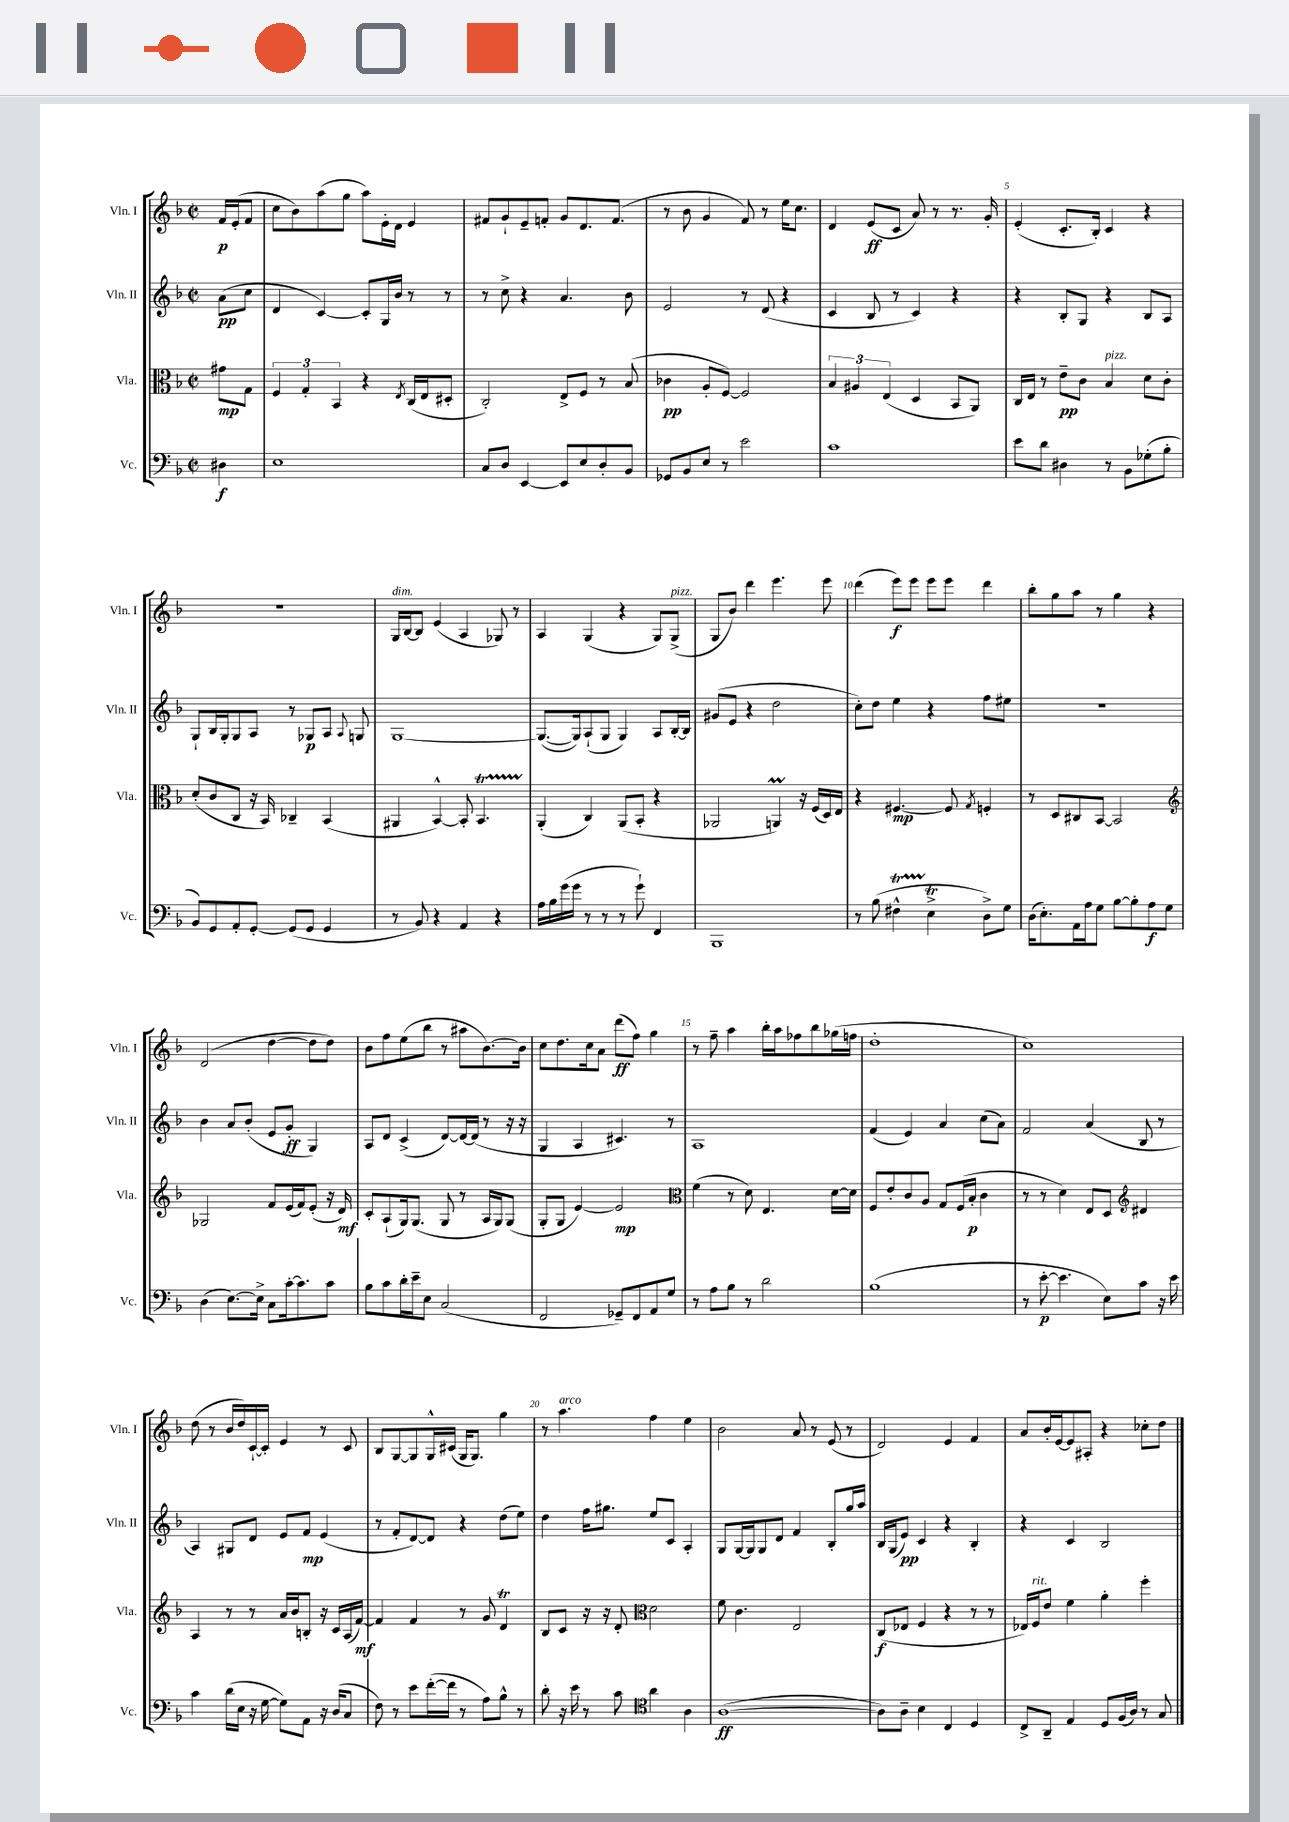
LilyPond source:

<<
\new StaffGroup <<
\new Staff = "s0" \with { instrumentName = "Vln. I" shortInstrumentName = "Vln. I" } {
    \clef treble \key f \major \defaultTimeSignature \time 2/2 \partial 4
    \autoBeamOff f'16[\p e'16-.( f'8] |
    c''8[ bes'8) a''8( g''8] a''8[) e'16-. d'16] e'4 |
    fis'8[ g'8-! e'8-- f'8]-. g'8[ d'8. f'8.]( |
    r8 bes'8 g'4 f'8) r8 e''16[ c''8.] |
    d'4 e'8[\ff( c'8] a'8) r8 r8. g'16-. |
    e'4-.( c'8.[-. bes16]-.) c'4 r4 |
    R1 |
    g16[^\markup { \italic "dim." } bes16~ bes8] e'4( a4 ges8) r8 |
    a4 g4( r4 g8[) g8]->^\markup { \italic "pizz." }( |
    g8[ bes'8]) d'''4 e'''4. e'''8 |
    d'''4( e'''8[\f) e'''8] e'''8[ e'''8] d'''4 |
    bes''8[-. g''8 a''8] r8 g''4 r4 |
    d'2( d''4~ d''8[ d''8]) |
    bes'8[ f''8 e''8( bes''8] r8 ais''8[ bes'8.~) bes'16] |
    c''8[ d''8. c''16 a'8] d'''8[\ff( f''8]) g''4 |
    r8 f''8-- a''4 bes''16[-. a''16 fes''8 bes''8 ges''16( f''16] |
    d''1-. |
    c''1) |
    d''8( r8 bes'16[ d''16) c'16~-! c'16]-. e'4 r8 c'8 |
    bes8[ g8~ g8 g16-^ cis'16]( g16[ g8.]) g''4 |
    r8 a''4.^\markup { \italic "arco" } f''4 e''4 |
    bes'2 a'8 r8 e'8( r8 |
    d'2) e'4 f'4 |
    a'8[ bes'16-. e'16~ e'8 ais8]-. r4 ces''8[-. d''8] \bar "|." |
}
\new Staff = "s1" \with { instrumentName = "Vln. II" shortInstrumentName = "Vln. II" } {
    \clef treble \key f \major \defaultTimeSignature \time 2/2 \partial 4
    \autoBeamOff a'8[\pp( c''8] |
    d'4 c'4~) c'8[-. g16 bes'16] r8 r8 |
    r8 c''8-> r4 a'4. bes'8 |
    e'2 r8 d'8( r4 |
    c'4 bes8 r8 c'4) r4 |
    r4 bes8[-. g8] r4 bes8[ a8] |
    g8[-! bes16 g16-. g8 a8] r8 ges8[\p a8] \appoggiatura { a8 } g8 |
    g1~ |
    g8.[~( g16) a8-!( g8] g4) a8[ bes16~-. bes16] |
    gis'8[( e'8] r4 d''2 |
    c''8[-.) d''8] e''4 r4 f''8[ eis''8] |
    R1 |
    bes'4 a'8[ bes'8]-.( e'8[ g'8]-.\ff g4) |
    a8[ d'8] c'4->( d'8[~) d'16~ d'16]( r8 r16 r16 |
    g4 a4 cis'4.) r8 |
    a1 |
    f'4( e'4) a'4 c''8[( a'8]) |
    f'2 a'4( bes8 r8 |
    a4) gis8[ d'8] e'8[ f'8]\mp e'4( |
    r8 f'8[-. d'8~) d'8] r4 d''8[( e''8]) |
    d''4 f''16[ gis''8.] e''8[ c'8] a4-. |
    g8[ g16~ g16 g8 d'8] f'4 bes8[-. g''16 a''16] |
    bes16[ g16( e'8]\pp) c'4 r4 bes4-. |
    r4 c'4 bes2 \bar "|." |
}
\new Staff = "s2" \with { instrumentName = "Vla." shortInstrumentName = "Vla." } {
    \clef alto \key f \major \defaultTimeSignature \time 2/2 \partial 4
    \autoBeamOff gis'8[\mp g8] |
    \tuplet 3/2 { f4 g4-. bes,4 } r4 \acciaccatura { e8 } c16[( e16 dis8]-. |
    c2-.) e8[-> f8] r8 bes8( |
    ces'4\pp a8[-. f8]~) f2 |
    \tuplet 3/2 { bes4 ais4 e4( } d4 bes,8[ a,8]) |
    c16[ e16] r8 e'8[--\pp c'8] bes4^\markup { \italic "pizz." } d'8[ c'8]-. |
    d'8[-.( c'8 c8] r16 bes,16) ces4-- bes,4( |
    ais,4 bes,4~-^) bes,8-. bes,4.\startTrillSpan |
    a,4-.\stopTrillSpan( c4) a,8[( bes,8]-. r4 |
    aes,2 a,4\prall) r16 f16[( d16) e16] |
    r4 fis4.~\mp fis8 \acciaccatura { g8 } f4-. |
    r8 d8[ cis8 bes,8]~ bes,2 |
    \clef treble ges2 f'8[ e'16( f'16) e'8]-.( r16 d'16\mf) |
    c'8[-. a8-!( g16) g8.]( g8 r8 a16[ g16) g8]( |
    g8[-. g8] e'4~) e'2\mp |
    \clef alto f'4( r8 d'8) e4. d'16[~ d'16] |
    f8[ e'8-. c'8 a8] g8[ f16( bes16]-.\p c'4 |
    r8 r8 d'4) e8[ d8] \clef treble dis'4 |
    a4 r8 r8 a'16[ bes'16 b8]-. r16 c'16[ a16( f'16]~\mf) |
    f'4 f'4 r8 g'8 d'4\trill |
    bes8[ c'8] r16 r16 d'8-. \clef alto d'2 |
    f'8 c'4. e2 |
    c8[\f( ees8] f4 r4 r8 r8 |
    ees16[) f16^\markup { \italic "rit." } e'8] f'4 a'4-. f''4-. \bar "|." |
}
\new Staff = "s3" \with { instrumentName = "Vc." shortInstrumentName = "Vc." } {
    \clef bass \key f \major \defaultTimeSignature \time 2/2 \partial 4
    \autoBeamOff dis4\f |
    e1 |
    c8[ d8] e,4~ e,8[ e8 d8-. bes,8] |
    ges,8[ bes,8 e8] r8 e'2 |
    c'1 |
    e'8[ d'8] dis4 r8 bes,8[ ges8-.( bes8]-. |
    bes,8[) g,8 a,8-. g,8]~-. g,8[( g,8] g,4 |
    r8 bes,8) r4 a,4 r4 |
    a16[ bes16 g'16( g'16] r8 r8 r8 g'8-!) f,4 |
    bes,,1 |
    r8 bes8( fis4-^\startTrillSpan e4->\trill\stopTrillSpan d8[->) g8] |
    d16[( e8.-.) a,16 a16 g8] bes8[~ bes8-. a8\f g8] |
    d4( e8.[~) e16]-> c8[ c'16~-. c'8. c'8] |
    bes8[ c'8 d'16-. e'16-- e8] c2( |
    f,2 ges,8[--) f,8 a,8 g8] |
    r8 a8[ bes8] r8 d'2 |
    bes1( |
    r8 e'8~-.\p e'4. e8[) c'8] r16 e'16 |
    c'4 d'16[( e16] r16 g16~ g8[) a,8] r16 d16[( c8] |
    f8) r8 e'8[ f'16~-.( f'16] r8 a8[) bes8]-^ r8 |
    d'8-. r16 e'16 r8 c'8 \clef tenor a'4 a4 |
    a1~\ff( |
    a8[) a8]-- bes4 c4 d4 |
    c8[-> a,8]-- e4 d8[ f16( a16]) r8 g8 \bar "|." |
}
>>
>>
\layout { \context { \Score \override BarNumber.break-visibility = ##(#f #t #t) barNumberVisibility = #(every-nth-bar-number-visible 5) } }
